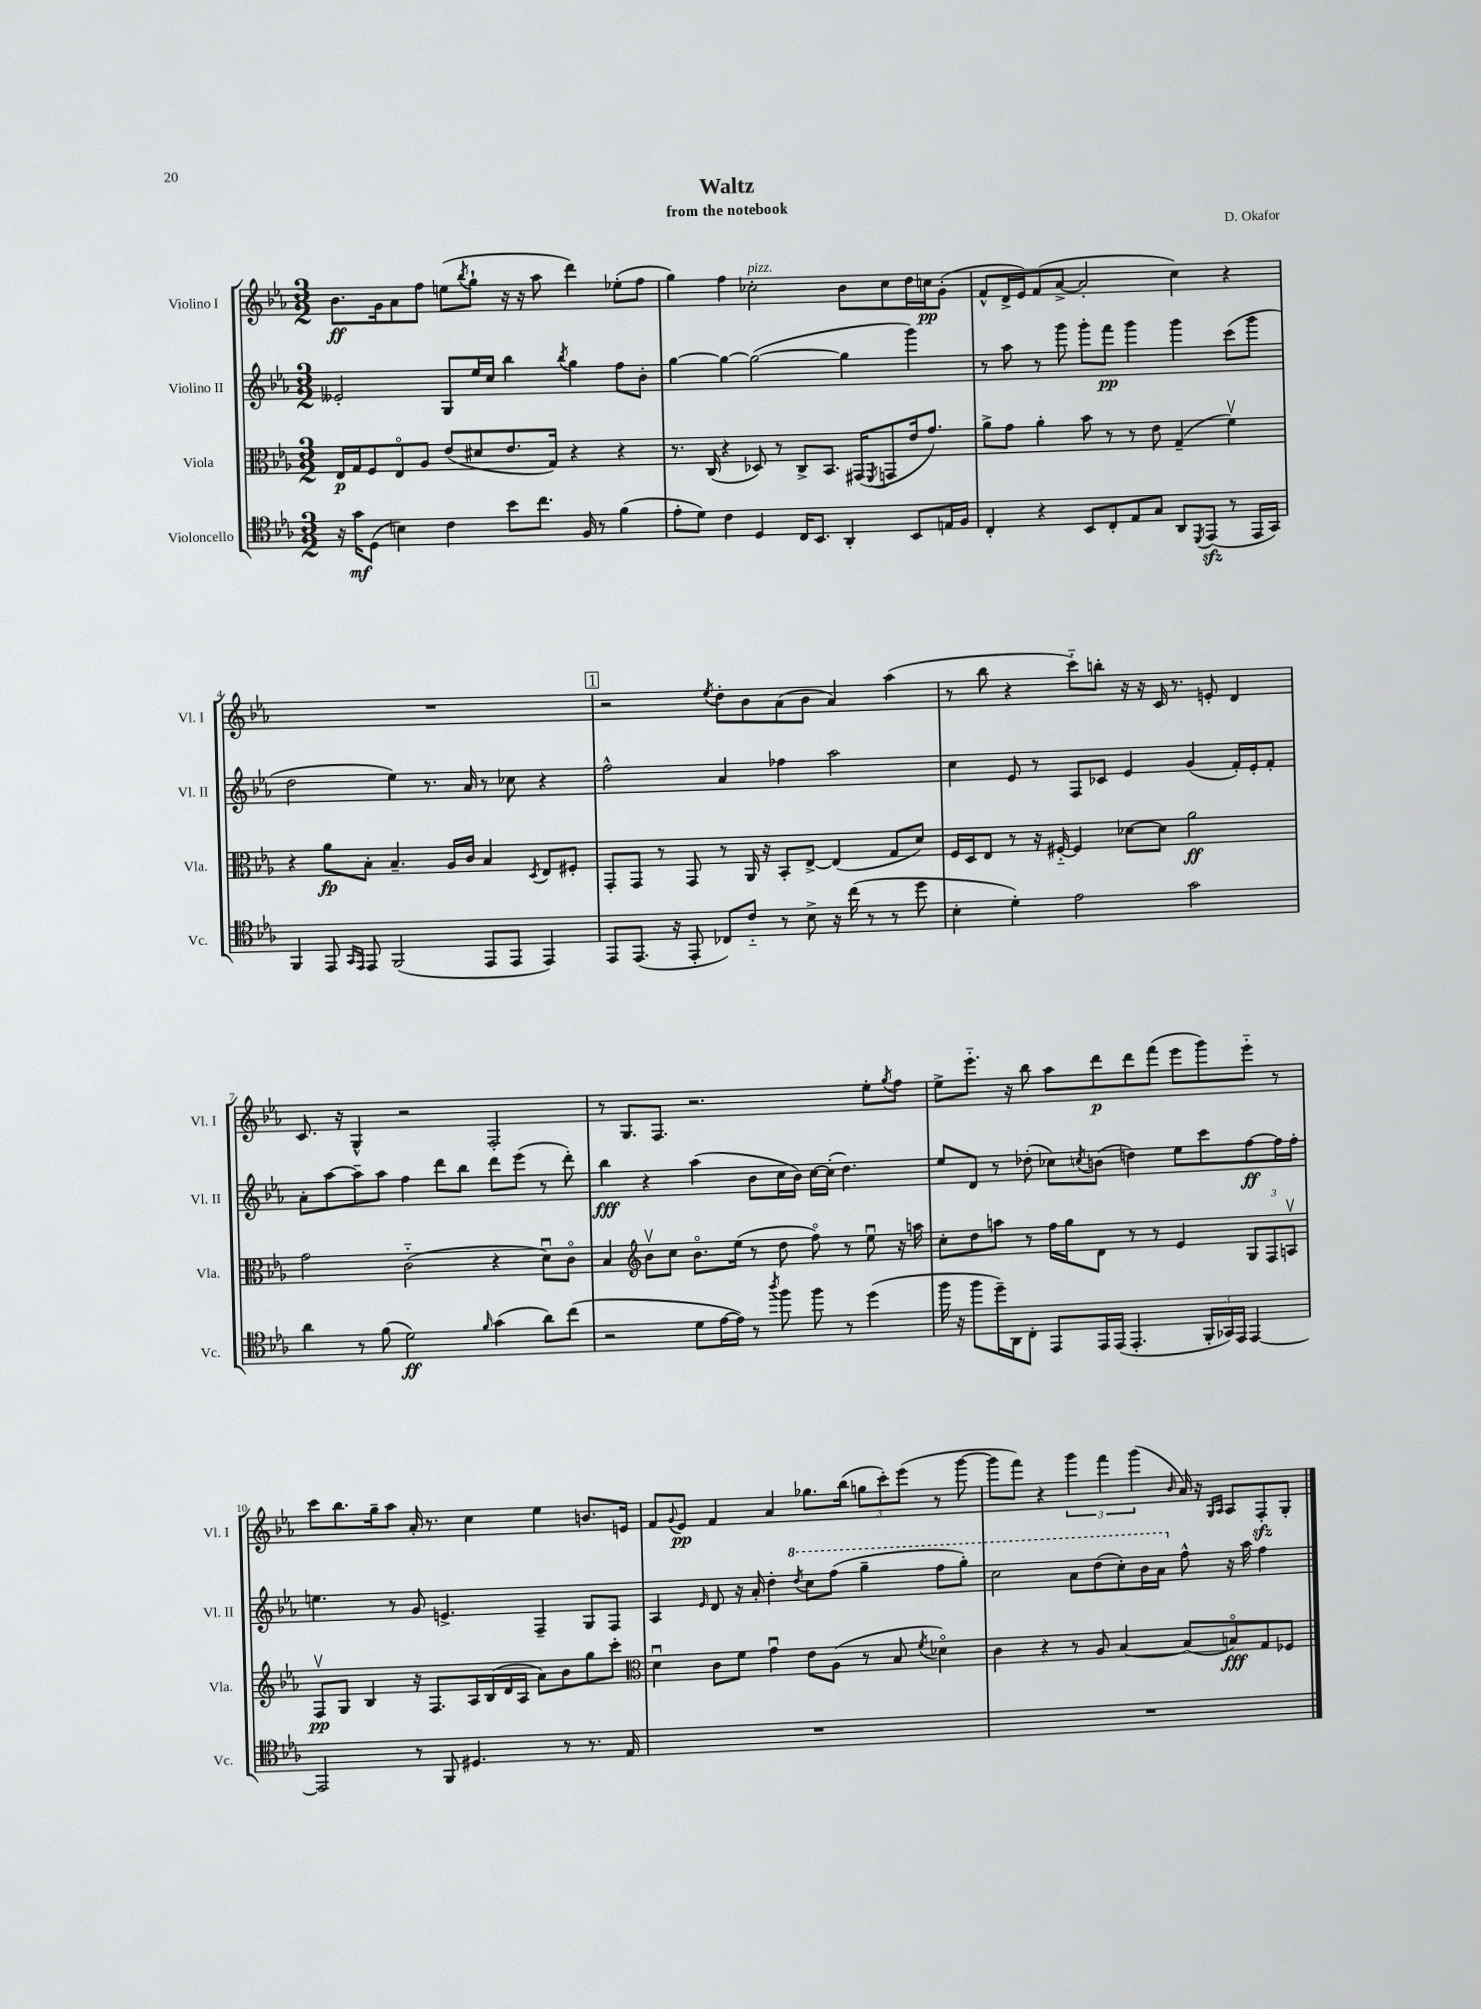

**kern	**kern	**kern	**kern
*staff4	*staff3	*staff2	*staff1
*clefC4	*clefC3	*clefG2	*clefG2
*k[b-e-a-]	*k[b-e-a-]	*k[b-e-a-]	*k[b-e-a-]
*M3/2	*M3/2	*M3/2	*M3/2
16r	16E-/LL	2e--'/	8.b-\L
16g\LK	16G/J	.	.
(8D\J	8F/	.	.
.	.	.	16g\k
4B\)	8E-o/	.	8a-\
.	8A-/J	.	8ff\J
4c\	(8e-/L	8G/L	(8ee\L
.	.	.	8qbb-/
.	8d#/	16ee-/L	8gg`\J
.	.	16cc/JJ	.
8b-\L	8.e-/	4bb-\	16r
.	.	.	16r
8.cc\J	.	.	8aa-\
.	16G/Jk)	.	.
.	.	8qbb-/	.
.	4r	4gg\	4ddd\)
16F/	.	.	.
8r	.	.	.
(4f\	4r	8ff\L	(8ee-'\L
.	.	8b-'\J	8ff\J
=	=	=	=
8e-'\L	8.r	[4gg\	4gg\)
8d\J)	.	.	.
.	(16C/	.	.
4c\	4r	4gg\_	4ff\
4D/	8D-/)	(2gg\_	2cc-'\
.	8r	.	.
16C/LK	8C^/L	.	.
8.BB-/J	.	.	.
.	8.BB-/J	.	.
4AA-'/	.	4gg\]	8b-\L
.	(16GG#/LK	.	.
.	8qFF/	.	.
.	8GG/	.	8cc-\
8BB-/L	16e-/k	4ggg\)	16dd\L
.	8.g/J)	.	16cc\J
16E/L	.	.	(8g'\J
16F/JJ	.	.	.
=	=	=	=
4C'/	8a-^\L	8r	8f^^/L
.	8g\J	8aa-\	16d^/L
.	.	.	16e-/J)
4r	4a-'\	8r	(8f/
.	.	8ggg\	[8a-^/J
8BB-/L	8b-\	8ggg'\L	2a-'/]
8C'/	8r	8fff\J	.
8E-/	8r	4ggg\	.
8G/J	8e-\	.	.
8AA-/L	(4G~/	4ggg\	4cc\)
8qDD/	.	.	.
(8EE-/J	.	.	.
8r	4fv\)	(8ccc\L	4r
16EE-/LL	.	8ggg\J	.
16GG/JJ)	.	.	.
=	=	=	=
4FF/	4r	2dd\	1.r
8EE-/	8a-\L	.	.
16qqGG/LL	.	.	.
16qqEE-/JJ	.	.	.
8EE-/	8B-'\J	.	.
(2FF/	4.B-~/	4ee-\)	.
.	.	8.r	.
.	16A-/LL	.	.
.	16c/JJ	16a-/	.
8EE-/L	4B-/	8r	.
8EE-/J	.	8cc-\	.
.	8qD/	.	.
4EE-/)	8E-/L	4r	.
.	8F#'/J	.	.
=	=	=	=
8EE-/L	8GG'/L	2ff^^\	2r
(8.EE-/J	8GG/J	.	.
.	8r	.	.
16r	.	.	.
8EE-'/	8GG/	.	.
.	.	.	8qee-/
8C-/L)	8r	4a-/	8dd'\L
8c'~/J	16AA-/	.	8b-\
.	16r	.	.
8r	8BB-'/L	4ff-\	(8a-\
8B-^\	[8E-^/J	.	8b-\J
16r	(4E-/]	2aa-\	4a-/)
(16cc\	.	.	.
8r	.	.	.
8r	8G/L	.	(4aa-\
8dd\	8d/J)	.	.
=	=	=	=
4B-'\	16F/LL	4cc\	8r
.	16D/J	.	.
.	8E-/J	.	8bb-\
4d'\)	8r	8e-/	4r
.	16r	8r	.
.	[16F#'~/	.	.
2e-\	4F#/]	8F/L	8ccc'~\L)
.	.	8c-/J	8bb'\J
.	[8d-\L	4e-/	16r
.	.	.	16r
.	8d-\]J	.	16c/
.	.	.	8.r
2g\	2a-\	(4g/	.
.	.	.	8e'/
.	.	16f'/LL)	4d/
.	.	16e-'/J	.
.	.	8f'/J	.
=	=	=	=
4a-\	2g\	8a-'\L	8.c/
.	.	[8aa-\	.
.	.	.	16r
8r	.	8aa-~\]	4G^^/
(8f\	.	8aa-\J	.
2d\)	(2c'~\	4ff\	2r
.	.	8ddd\L	.
.	.	8bb-\J	.
16qqf/	.	.	.
(4g\	4r	8ddd\L	2F'/
.	.	(8eee-\J	.
8a-\L)	8du\L)	8r	.
(8cc\J	8co\J	8ddd'\)	.
=	=	=	=
2r	4B-/	4bb-\	8r
.	.	.	8.G/L
*	*clefG2	*	*
.	8b-v\L	4r	.
.	.	.	8.F/J
.	8cc\J	.	.
8d\L	8.b-o\L	(4aa-\	2.r
[16e-\L	.	.	.
16e-\]JJ)	(16ee-\Jk	.	.
8r	8r	8b-\L	.
8qaa-/	.	.	.
8ff\	8dd\	16cc\L	.
.	.	16b-\JJ)	.
8ff\	8ffo\)	[16cc\LL	.
.	.	(16cc'\]JJ	.
8r	8r	4.dd\)	.
(4dd\	8ee-u\	.	8ee-'\L
.	.	.	8qgg/
.	16r	.	8ff\J
.	16aa\	.	.
=	=	=	=
16ff\	8cc'\L	8ee-/L	8ee-^\L
16r	.	.	.
8ff\L	8dd\	8d/J	8.eee-'~\J
16dd~\L)	8aa\J	8r	.
16AA-\J	.	.	16r
8C'\J	8r	(8dd-'\	8bb-\
8EE-/L	16ff\LL	8cc-\L)	8aa-\L
.	16gg\J	.	.
.	.	8qcc/	.
16EE-/L	8d\J	(8b\J	8ddd\
(16EE-/JJ	.	.	.
4.EE-'/	8r	4dd\)	8ddd\
.	8r	.	(8fff\J
.	4e-/	8ee-\L	8eee-\L
24FF'/LL	.	8ccc\	8ggg\)
24GG-/)	.	.	.
24EE-/JJ	.	.	.
[4EE-/	12G/L	[8ff\	8eee-'~\J
.	12F/	.	.
.	.	16ff\]L	8r
.	12Av/J	.	.
.	.	16ff'\JJ	.
=	=	=	=
2EE-/]	8Fv/L	4.ee\	8ccc\L
.	8G/J	.	8.bb-\
.	4B-/	.	.
.	.	.	16gg~\k
.	.	8r	8aa-\J
8r	16r	8g/	16a-'/
.	8.F/L	.	8.r
8FF/	.	4.e^/	.
4.D#/	16A-/L	.	4cc\
.	(16B-/	.	.
.	16d/	.	.
.	16A-/JJ	.	.
.	8a-\L)	4F~/	4ee-\
8r	8b-\	.	.
8.r	8gg\	8G/L	8.b/L
.	8ccc'\J	8F/J	.
16E-/	.	.	16e/Jk
=	=	=	=
*	*clefC3	*	*
1.r	4du\	4A-/	8f/L
.	.	.	8qqg/
.	.	.	8e-/J
.	.	16qqe-/	.
.	8c\L	8d/	4f/
.	8f\J	16r	.
.	.	16a-'/	.
.	4gu\	4dd'\	4a-/
.	.	8qddd/	.
.	8e-\L	8ccc\L	8.gg-\L
.	(8A-\J	(8fff\J	.
.	.	.	(16bb-\Jk
.	8r	4ggg~\	12gg\L
.	.	.	12ccc'\)
.	8B-/	.	.
.	.	.	(12eee-\J
.	8qf/	.	.
.	4d-o\)	8fff\L	8r
.	.	8ggg'\J)	[8ggg\
=	=	=	=
1.r	4c\	2ccc\	8ggg\]L
.	.	.	8fff\J)
.	4r	.	4r
.	8r	8aa-\L	6ggg\
.	8A-/	(8ddd\	.
.	.	.	6fff\
.	[4B-/	8ccc'\)	.
.	.	.	(6ggg\
.	.	16bb-\L	.
.	.	16aa-\JJ	.
.	.	.	16qqb-/
.	(8B-/]L	8ff^^\	16a-/)
.	.	.	16r
.	.	.	16qqG/LL
.	.	.	16qqA-/JJ
.	8Bo/)	16r	8A-/L
.	.	16aa-\	.
.	8G/	4ff\	8F'/
.	8F-/J	.	8G'/J
==	==	==	==
*-	*-	*-	*-
